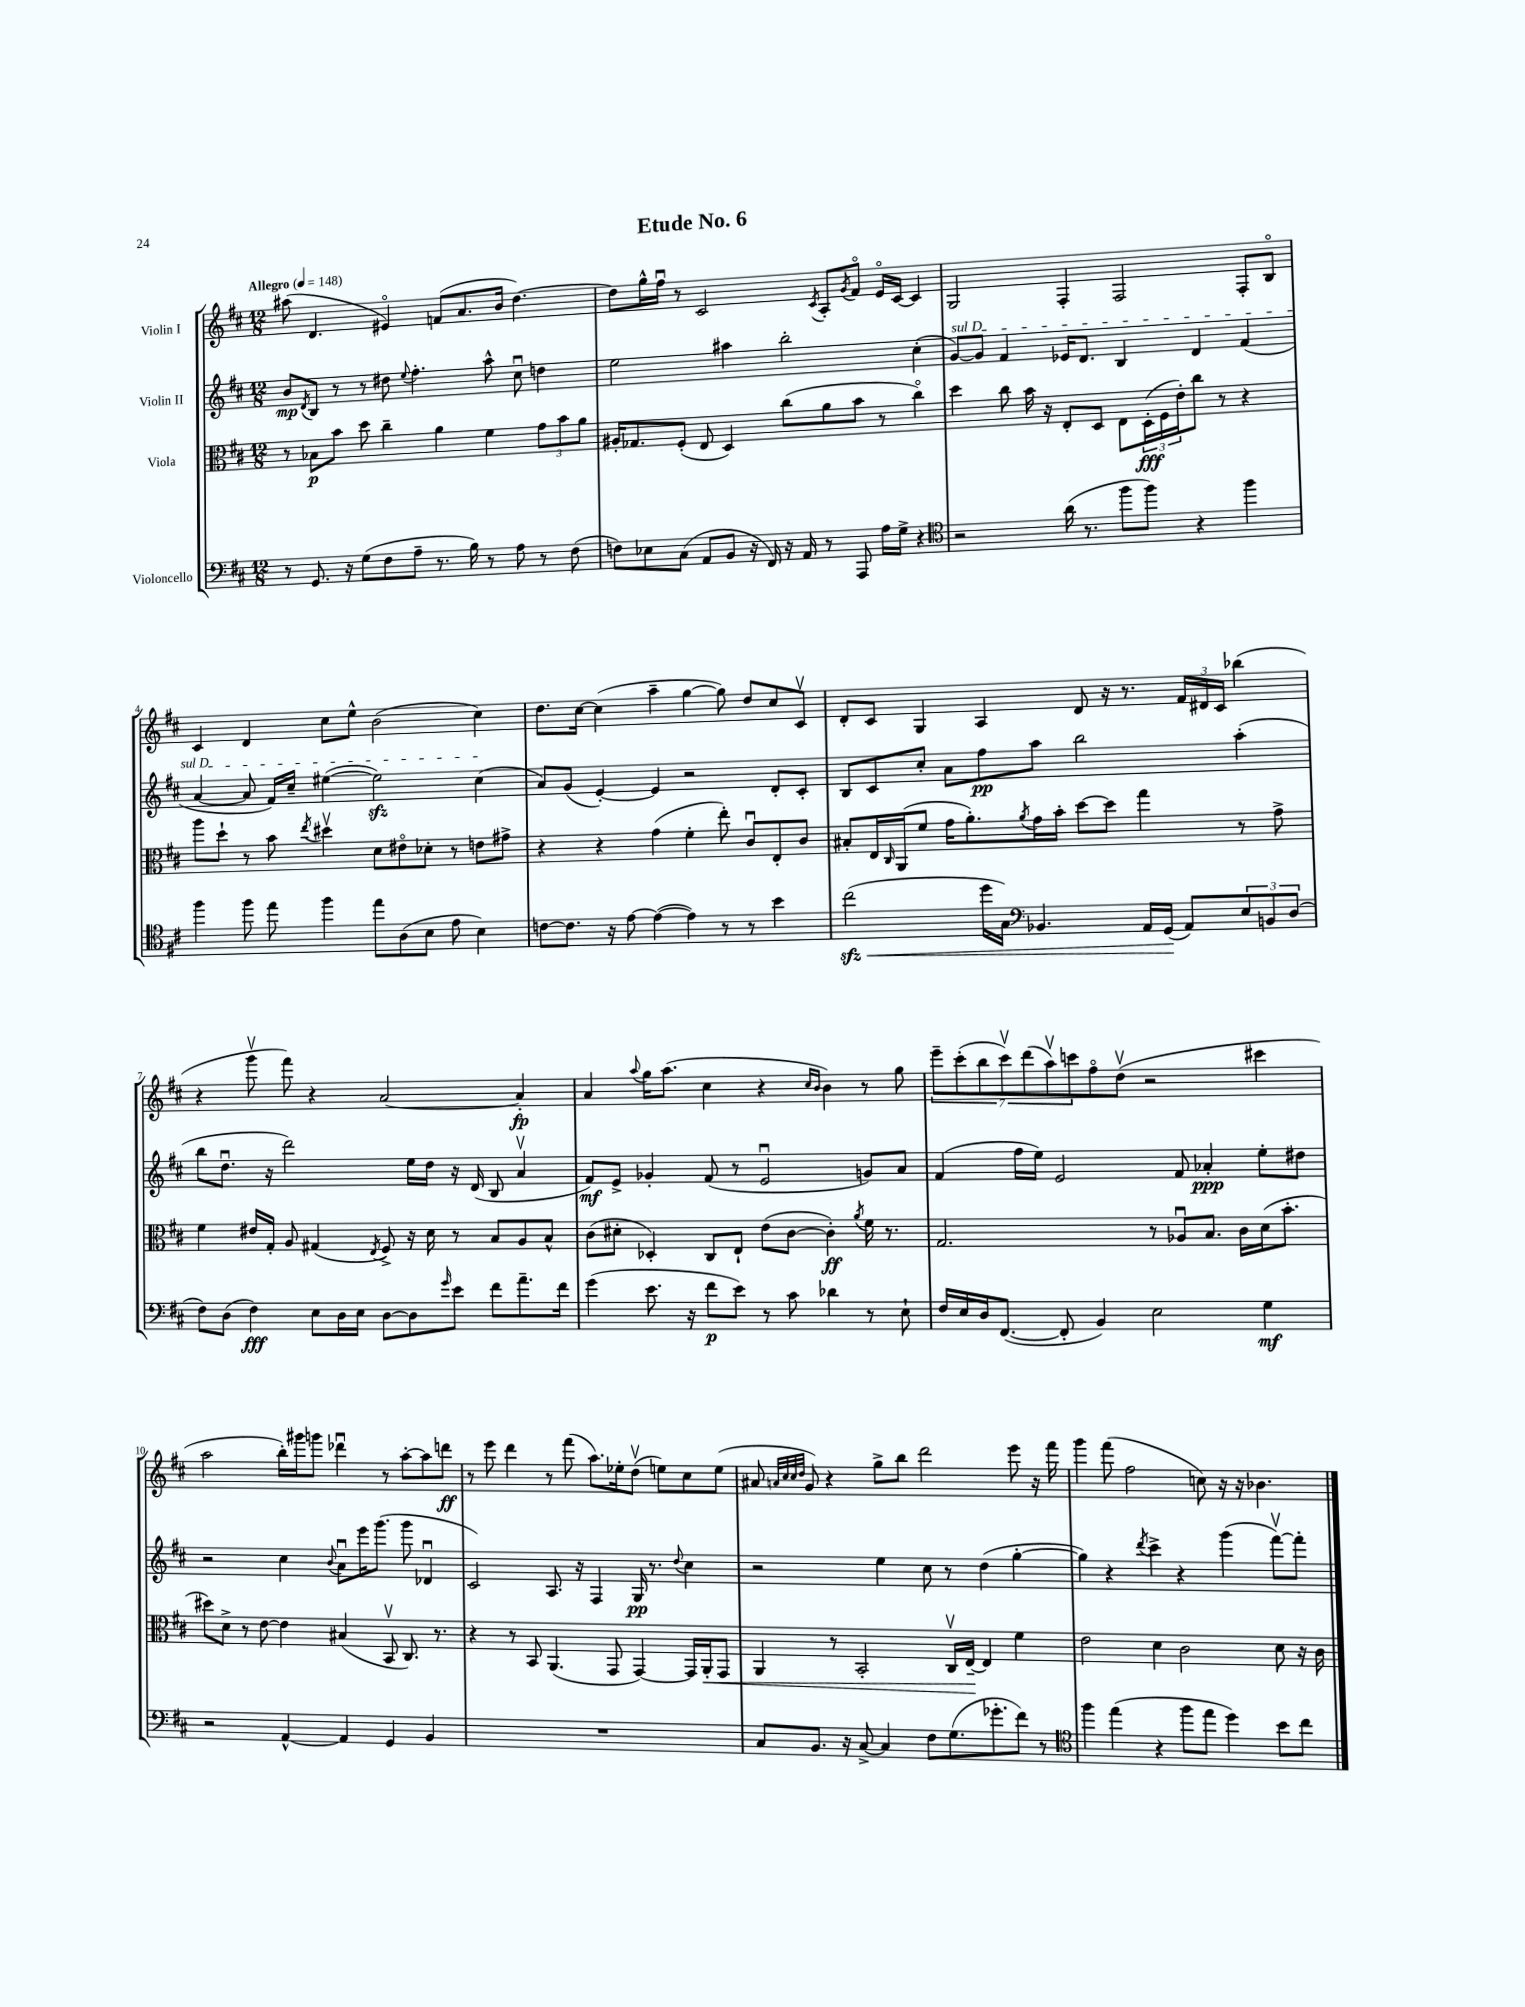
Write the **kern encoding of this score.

**kern	**kern	**kern	**kern
*staff4	*staff3	*staff2	*staff1
*clefF4	*clefC3	*clefG2	*clefG2
*k[f#c#]	*k[f#c#]	*k[f#c#]	*k[f#c#]
*M12/8	*M12/8	*M12/8	*M12/8
*MM148	*MM148	*MM148	*MM148
8r	8r	8b	(8aa#
.	.	8qd	.
8.GG	8B-	8B	4.d
.	8b	8r	.
16r	.	.	.
(8G	8dd	8r	.
8F#	4cc#~	8dd#	4e#o)
.	.	8qqee	.
8A~	.	4.ff#'	.
8.r	4a	.	(8f
.	.	.	8.a
16B)	.	.	.
8r	4f#	8aa^^	.
.	.	.	16b
8A	.	8cc#u	[4.dd)
8r	12g	4dd	.
.	12b	.	.
(8F#	.	.	.
.	12a	.	.
=	=	=	=
8F)	16A#'	2ee	8dd]
.	8.G-	.	.
8E-	.	.	16gg^^
.	.	.	16ff#u
(8C#	(8F#'	.	8r
8AA	8E	.	2c#
8BB	4D)	4aa#	.
16r	.	.	.
16FF#)	.	.	.
16r	(8cc#	2bb'	.
16AA	.	.	.
.	.	.	8qc#
8r	8a	.	8A'
.	.	.	8qg
8AAA	8b	.	8f#o
16A	8r	.	16eo
16G^	.	.	[16c#
4r	4cc#o)	(4cc#'	4c#]
=	=	=	=
*clefC4	*	*	*
2r	4dd	[8g)	2G
.	.	8g]	.
.	8cc#	4f#	.
.	16b	.	.
.	16r	.	.
(16a	8E'	16e-	4F#'
8.r	.	8.d	.
.	8D	.	.
8ff#	8E	4B	2F#
8ff#)	(24D'	.	.
.	24F#	.	.
.	24e')	.	.
4r	8cc#	4d	.
.	8r	.	.
4ff#	4r	(4f#	8F#'
.	.	.	8Bo
=	=	=	=
4ff#	8aa	[4a	4c#
.	8dd`	.	.
8ff#	8r	8a]	4d
8ee	8b	16f#)	.
.	.	16cc#~	.
.	8qee	.	.
4ff#	4dd#v	([4ee#	8cc#
.	.	.	8ee^^
8ee	8d	2ee#])	(2b
(8A	8e#o	.	.
8B	8d-'	.	.
8e	8r	.	.
4B)	8e	(4cc#	4cc#)
.	8g#^	.	.
=	=	=	=
[8c	4r	8a)	8.dd
8.c]	.	(8g	.
.	.	.	[16cc#
.	4r	[4e')	(4cc#]
16r	.	.	.
[8e	.	.	.
(4e_	(4g	4e]	4aa~
4e])	4f#'	2r	[4gg
8r	8ee')	.	8gg])
8r	8c#u	.	8dd
4b	8E'	8d'	8cc#
.	8c#	8c#'	8c#v
=	=	=	=
(2cc#	8B#'	8B	8d'
.	16E	8c#	8c#
.	16qqC#	.	.
.	(16AA	.	.
.	8f#	8cc#'	4G
.	16g	8a	.
.	8.a')	.	.
16dd	.	8ff#	4A
16G)	.	.	.
*clefF4	*	*	*
.	8qa	.	.
4.BB-	16g	8aa	.
.	16b'	.	.
.	[8dd	2bb	8d
.	8dd]	.	16r
.	.	.	8.r
16AA	4gg	.	.
(16GG	.	.	.
8AA)	.	.	24f#
.	.	.	24d#
.	.	.	24c#
12E	8r	(4aa'	(4bb-
12BB	.	.	.
.	8g^	.	.
(12D	.	.	.
=	=	=	=
8F#)	4f#	8bb	4r
(8D	.	8.ddu	.
4F#)	16e#	.	8gggv
.	16G'	16r	.
.	8A	2ddd)	8fff#)
8E	(4G#	.	4r
16D	.	.	.
16E	.	.	.
.	8qE	.	.
[8D	8F#^)	.	[2a
8D]	16r	16ee	.
.	16d	16dd	.
16qqg	.	.	.
8e	8r	16r	.
.	.	(16d	.
8f#	8B	8B	.
8.a~	8A	4av	4a']
.	8B^^	.	.
16f#	.	.	.
=	=	=	=
(4g	(8c#	8f#)	4a
.	8d#'	8e^	.
.	.	.	8qqaa
8.e	4D-')	4g-'	16gg
.	.	.	(8.aa
16r	.	.	.
8f#	8C#	(8f#	4cc#
8e)	8E`	8r	.
8r	(8e	2eu	4r
8c#	[8c#	.	.
.	.	.	16qqcc#
.	.	.	16qqb
4d-	4c#'])	.	4b)
.	8qa	.	.
8r	16f#	8g)	8r
.	8.r	.	.
8E`	.	8a	8gg
=	=	=	=
16F#	2.G	(4f#	14eee~
16E	.	.	.
.	.	.	(14ccc#'
16D	.	.	.
.	.	.	14bb
([8.FF#	.	.	.
.	.	.	14ccc#v)
.	.	16ff#	.
.	.	.	(14ddd
.	.	16ee)	.
.	.	.	14aav)
8FF#']	.	2e	.
.	.	.	14ccc
4BB)	.	.	8ff#o
.	.	.	(8ddv
2E	8r	.	2r
.	8A-u	8f#	.
.	8.B	4a-'	.
.	16c#	.	.
4G	(16d	8ee'	4ccc#
.	8.b'	.	.
.	.	8dd#	.
=	=	=	=
2r	8dd#)	2r	2aa
.	8d^	.	.
.	8r	.	.
.	[8e	.	.
[4AA^^	4e]	4cc#	16bb')
.	.	.	16ggg#
.	.	.	8ggg
.	.	8qqb	.
4AA]	(4B#	8au	4ddd-u
.	.	16eee	.
.	.	(8.ggg	.
4GG	8BBv	.	8r
.	8.C#)	8ggg	[8aa'
4BB	.	4d-u	8aa]
.	8.r	.	.
.	.	.	8ddd
=	=	=	=
1.r	4r	2c#)	8r
.	.	.	8eee
.	8r	.	4ddd
.	8BB	.	.
.	(4.AA	8.A	8r
.	.	.	(8fff#
.	.	16r	.
.	.	4F#	8.aa)
.	8GG	.	.
.	.	.	16ee-'
.	[4GG)	16G	(8ddv
.	.	8.r	.
.	.	.	8ee)
.	.	8qqdd	.
.	16GG]	4cc#	8cc#
.	16AA'	.	.
.	8GG	.	(8ee
=	=	=	=
8C#	4AA	2r	8a#
.	.	.	32qqa
.	.	.	32qqcc#
.	.	.	32qqcc#
.	.	.	32qqdd
8.BB	.	.	8g)
.	8r	.	4r
16r	.	.	.
[8C#^	2BB'	.	.
4C#]	.	4ee	8gg^
.	.	.	8bb
8F#	.	8cc#	2ddd
(8.G	16C#v	8r	.
.	[16E~	.	.
.	4E]	(4dd	.
8.g-'	.	.	.
8f#)	4f#	[4gg'	8eee
8r	.	.	16r
.	.	.	16fff#
=	=	=	=
*clefC4	*	*	*
4ff#	2e	4gg])	4ggg
(4ee	.	4r	(8fff#
.	.	.	2ff#
.	.	8qddd	.
4r	4d	4ccc#^	.
8ff#	2c#	4r	.
8ee	.	.	8cc)
4dd)	.	(4ggg	16r
.	.	.	16r
.	.	.	4.b-
8b	8d	[8fff#v)	.
8cc#	16r	8fff#']	.
.	16c#	.	.
==	==	==	==
*-	*-	*-	*-
